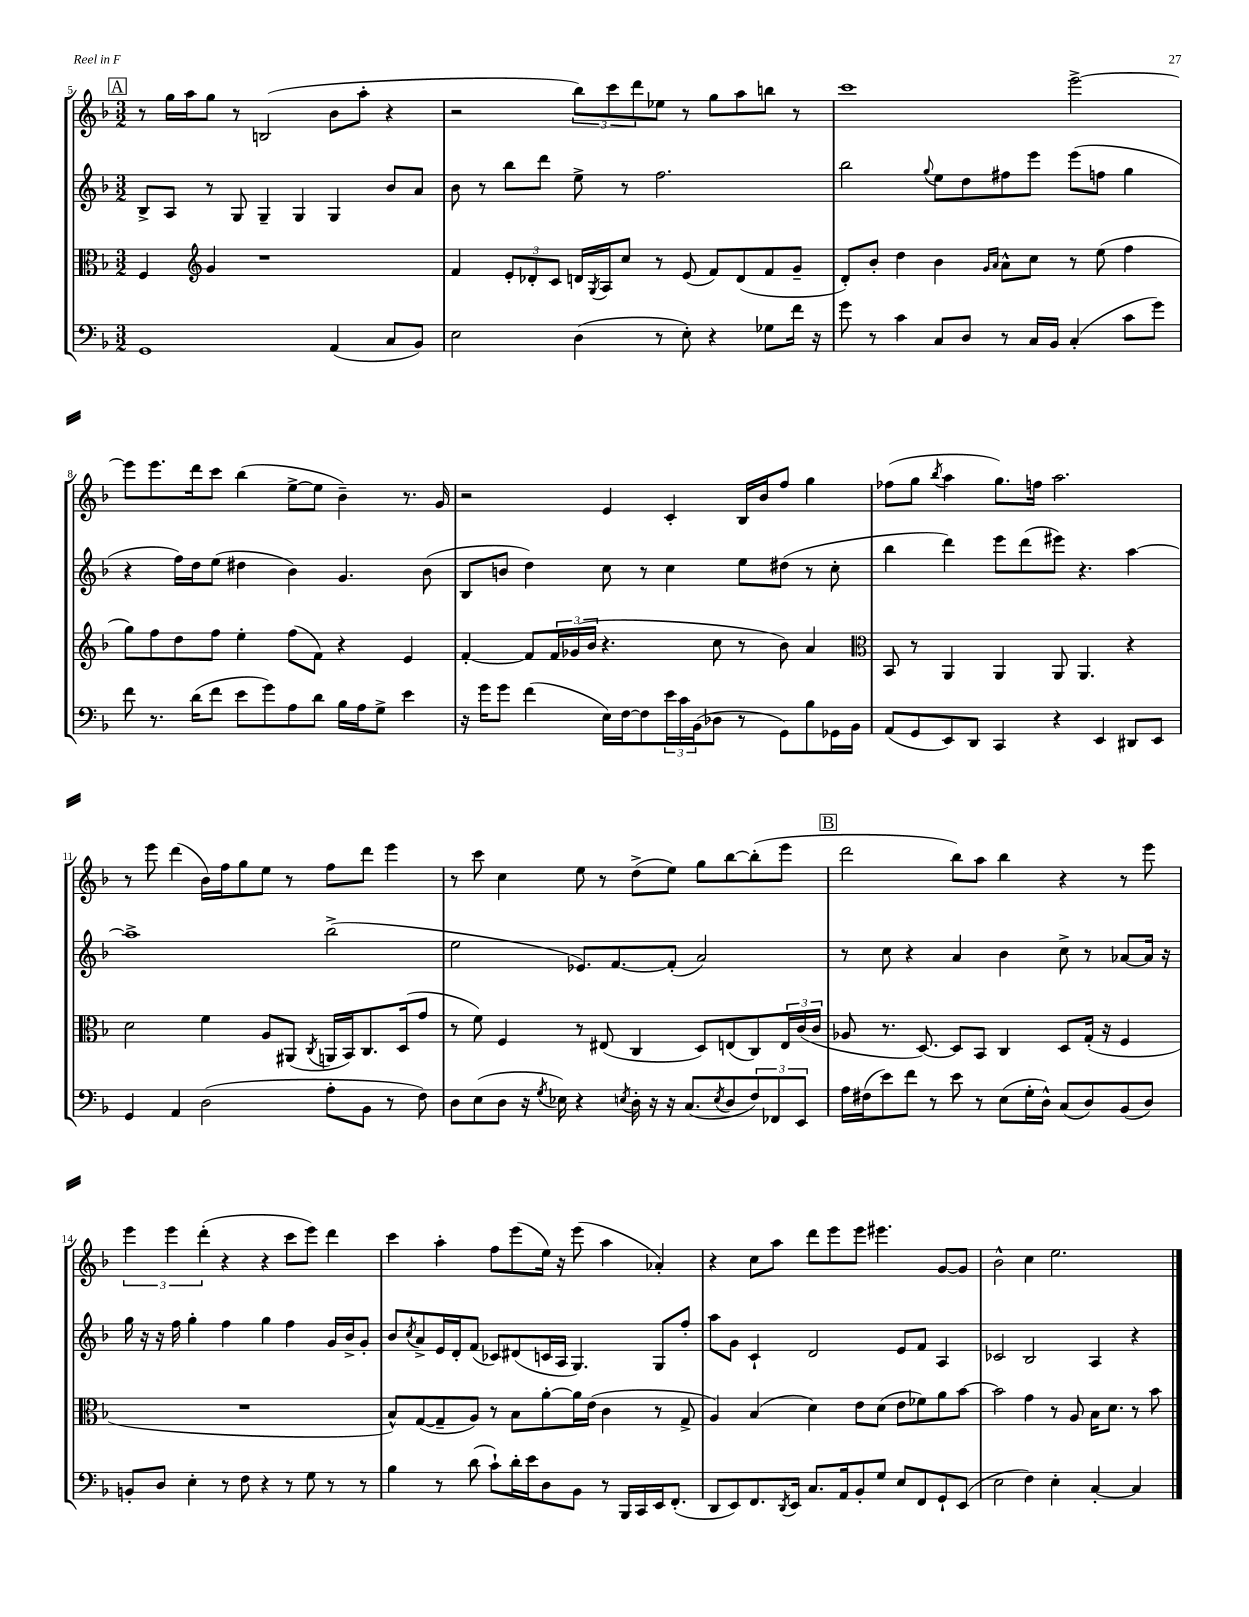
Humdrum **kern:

**kern	**kern	**kern	**kern
*staff4	*staff3	*staff2	*staff1
*clefF4	*clefC3	*clefG2	*clefG2
*k[b-]	*k[b-]	*k[b-]	*k[b-]
*M3/2	*M3/2	*M3/2	*M3/2
1GG	4F	8B-^	8r
.	.	8A	16gg
.	.	.	16aa
*	*clefG2	*	*
.	4g	8r	8gg
.	.	8G	8r
.	1r	4G~	(2B
.	.	4G	.
(4AA	.	4G	8b-
.	.	.	8aa'
8C	.	8b-	4r
8BB-)	.	8a	.
=	=	=	=
2E	4f	8b-	2r
.	.	8r	.
.	12e'	8bb-	.
.	12d-'	.	.
.	.	8ddd	.
.	12c	.	.
(4D	16d	8ee^	12bb-)
.	8qG	.	.
.	16A	.	.
.	.	.	12ccc
.	8cc	8r	.
.	.	.	12ddd
8r	8r	2.ff	8ee-
8E')	(8e	.	8r
4r	8f)	.	8gg
.	(8d	.	8aa
8G-	8f	.	8bb
16f	8g~	.	8r
16r	.	.	.
=	=	=	=
8g	8d')	2bb-	1ccc
8r	8b-'	.	.
4c	4dd	.	.
.	.	8qqgg	.
8C	4b-	8ee	.
8D	.	8dd	.
.	16qqg	.	.
.	16qqa	.	.
8r	8a^^	8ff#	.
16C	8cc	8eee	.
16BB-	.	.	.
(4C'	8r	(8eee	[2eee^
.	(8ee	8ff	.
8c	4ff	4gg	.
8g)	.	.	.
=	=	=	=
8f	8gg)	4r	8eee]
8.r	8ff	.	8.eee
.	8dd	16ff)	.
(16d	.	16dd	16ddd
8f	8ff	(8ee	8ccc
8e	4ee'	4dd#	(4bb-
8g)	.	.	.
8A	(8ff	4b-)	[8ee^
8d	8f)	.	8ee]
16B-	4r	4.g	4b-~)
16A	.	.	.
8G^	.	.	.
4e	4e	.	8.r
.	.	(8b-	.
.	.	.	16g
=	=	=	=
16r	[4f'	8B-	2r
16g	.	.	.
8g	.	8b	.
(4f	8f]	4dd)	.
.	24f	.	.
.	(24g-	.	.
.	24b-	.	.
16E)	4.r	8cc	4e
[16F	.	.	.
8F]	.	8r	.
24e	.	4cc	4c'
24c	.	.	.
(24BB-	.	.	.
8D-	8cc	.	.
8r	8r	8ee	16B-
.	.	.	16b-
8GG)	8b-)	(8dd#	8ff
8B-	4a	8r	4gg
16GG-	.	8cc'	.
16BB-	.	.	.
=	=	=	=
*	*clefC3	*	*
(8AA	8BB-	4bb-	(8ff-
8GG	8r	.	8gg
.	.	.	8qbb-
8EE)	4AA	4ddd)	4aa
8DD	.	.	.
4CC	4AA	8eee	8.gg)
.	.	(8ddd	.
.	.	.	16ff
4r	8AA	8eee#)	2.aa
.	4.AA	4.r	.
4EE	.	.	.
8DD#	4r	[4aa	.
8EE	.	.	.
=	=	=	=
4GG	2d	1aa^]	8r
.	.	.	8eee
4AA	.	.	(4ddd
(2D	4f	.	16b-)
.	.	.	16ff
.	.	.	8gg
.	8A	.	8ee
.	(8AA#	.	8r
.	8qC	.	.
8A'	16AA	(2bb-^	8ff
.	16BB-)	.	.
8BB-	8.C	.	8ddd
8r	.	.	4eee
.	(16D	.	.
8F)	8g	.	.
=	=	=	=
8D	8r	2ee	8r
(8E	8f)	.	8ccc
8D	4F	.	4cc
16r	.	.	.
8qG	.	.	.
16E-)	.	.	.
4r	8r	8.e-)	8ee
.	(8E#	.	8r
.	.	[8.f	.
8qE	.	.	.
16D'	4C	.	(8dd^
16r	.	.	.
16r	.	(8f']	8ee)
(8.C	.	.	.
.	8D)	2a)	8gg
8qE	.	.	.
8D	(8E	.	[8bb-
12F)	8C)	.	(8bb-']
12FF-	.	.	.
.	24E	.	8eee
12EE	(24c	.	.
.	24c	.	.
=	=	=	=
16A	8A-	8r	2ddd
(16F#	.	.	.
8e)	8.r	8cc	.
8f	.	4r	.
.	[8.D)	.	.
8r	.	.	.
8e	8D]	4a	8bb-)
8r	8BB-	.	8aa
(8E	4C	4b-	4bb-
16G'	.	.	.
16D^^)	.	.	.
(8C	8D	8cc^	4r
8D)	(16G'	8r	.
.	16r	.	.
(8BB-	4F	[8a-	8r
8D)	.	16a-]	8eee
.	.	16r	.
=	=	=	=
8BB'	1.r	16gg	6eee
.	.	16r	.
8D	.	16r	.
.	.	.	6eee
.	.	16ff	.
4E'	.	4gg'	.
.	.	.	(6ddd'
8r	.	4ff	4r
8F	.	.	.
4r	.	4gg	4r
8r	.	4ff	8ccc
8G	.	.	8eee)
8r	.	16g	4ddd
.	.	16b-^	.
8r	.	8g'	.
=	=	=	=
4B-	8B-^^)	8b-	4ccc
.	.	8qcc	.
.	([8G	8a^	.
8r	8G~]	16e	4aa'
.	.	16d'	.
(8d	8A)	(8f	.
8c`)	8r	8c-)	8ff
16d'	8B-	(8d#	(8eee
16e	.	.	.
8D	[8a'	16c	16ee)
.	.	16A	16r
8BB-	16a]	4.G)	(8eee
.	(16e	.	.
8r	4c	.	4aa
16BBB-	.	.	.
16CC	.	.	.
16EE	8r	8G	4a-')
(8.FF'	.	.	.
.	8G^	8ff'	.
=	=	=	=
8DD	4A)	8aa	4r
8EE)	.	8g	.
8.FF	(4B-	4c`	8cc
.	.	.	8aa
8qDD	.	.	.
16EE	.	.	.
8.C	4d)	2d	8ddd
.	.	.	8eee
16AA	.	.	.
8BB-'	8e	.	8eee
8G	(8d	.	4.eee#
8E	8e	8e	.
8FF	8f-)	8f	.
8GG`	8a	4A	[8g
(8EE	[8b-	.	8g]
=	=	=	=
2E	2b-]	2c-	2b-^^
4F)	4g	2B-	4cc
4E'	8r	.	2.ee
.	8A	.	.
[4C'	16B-	4A	.
.	8.d	.	.
4C]	8r	4r	.
.	8b-	.	.
==	==	==	==
*-	*-	*-	*-
